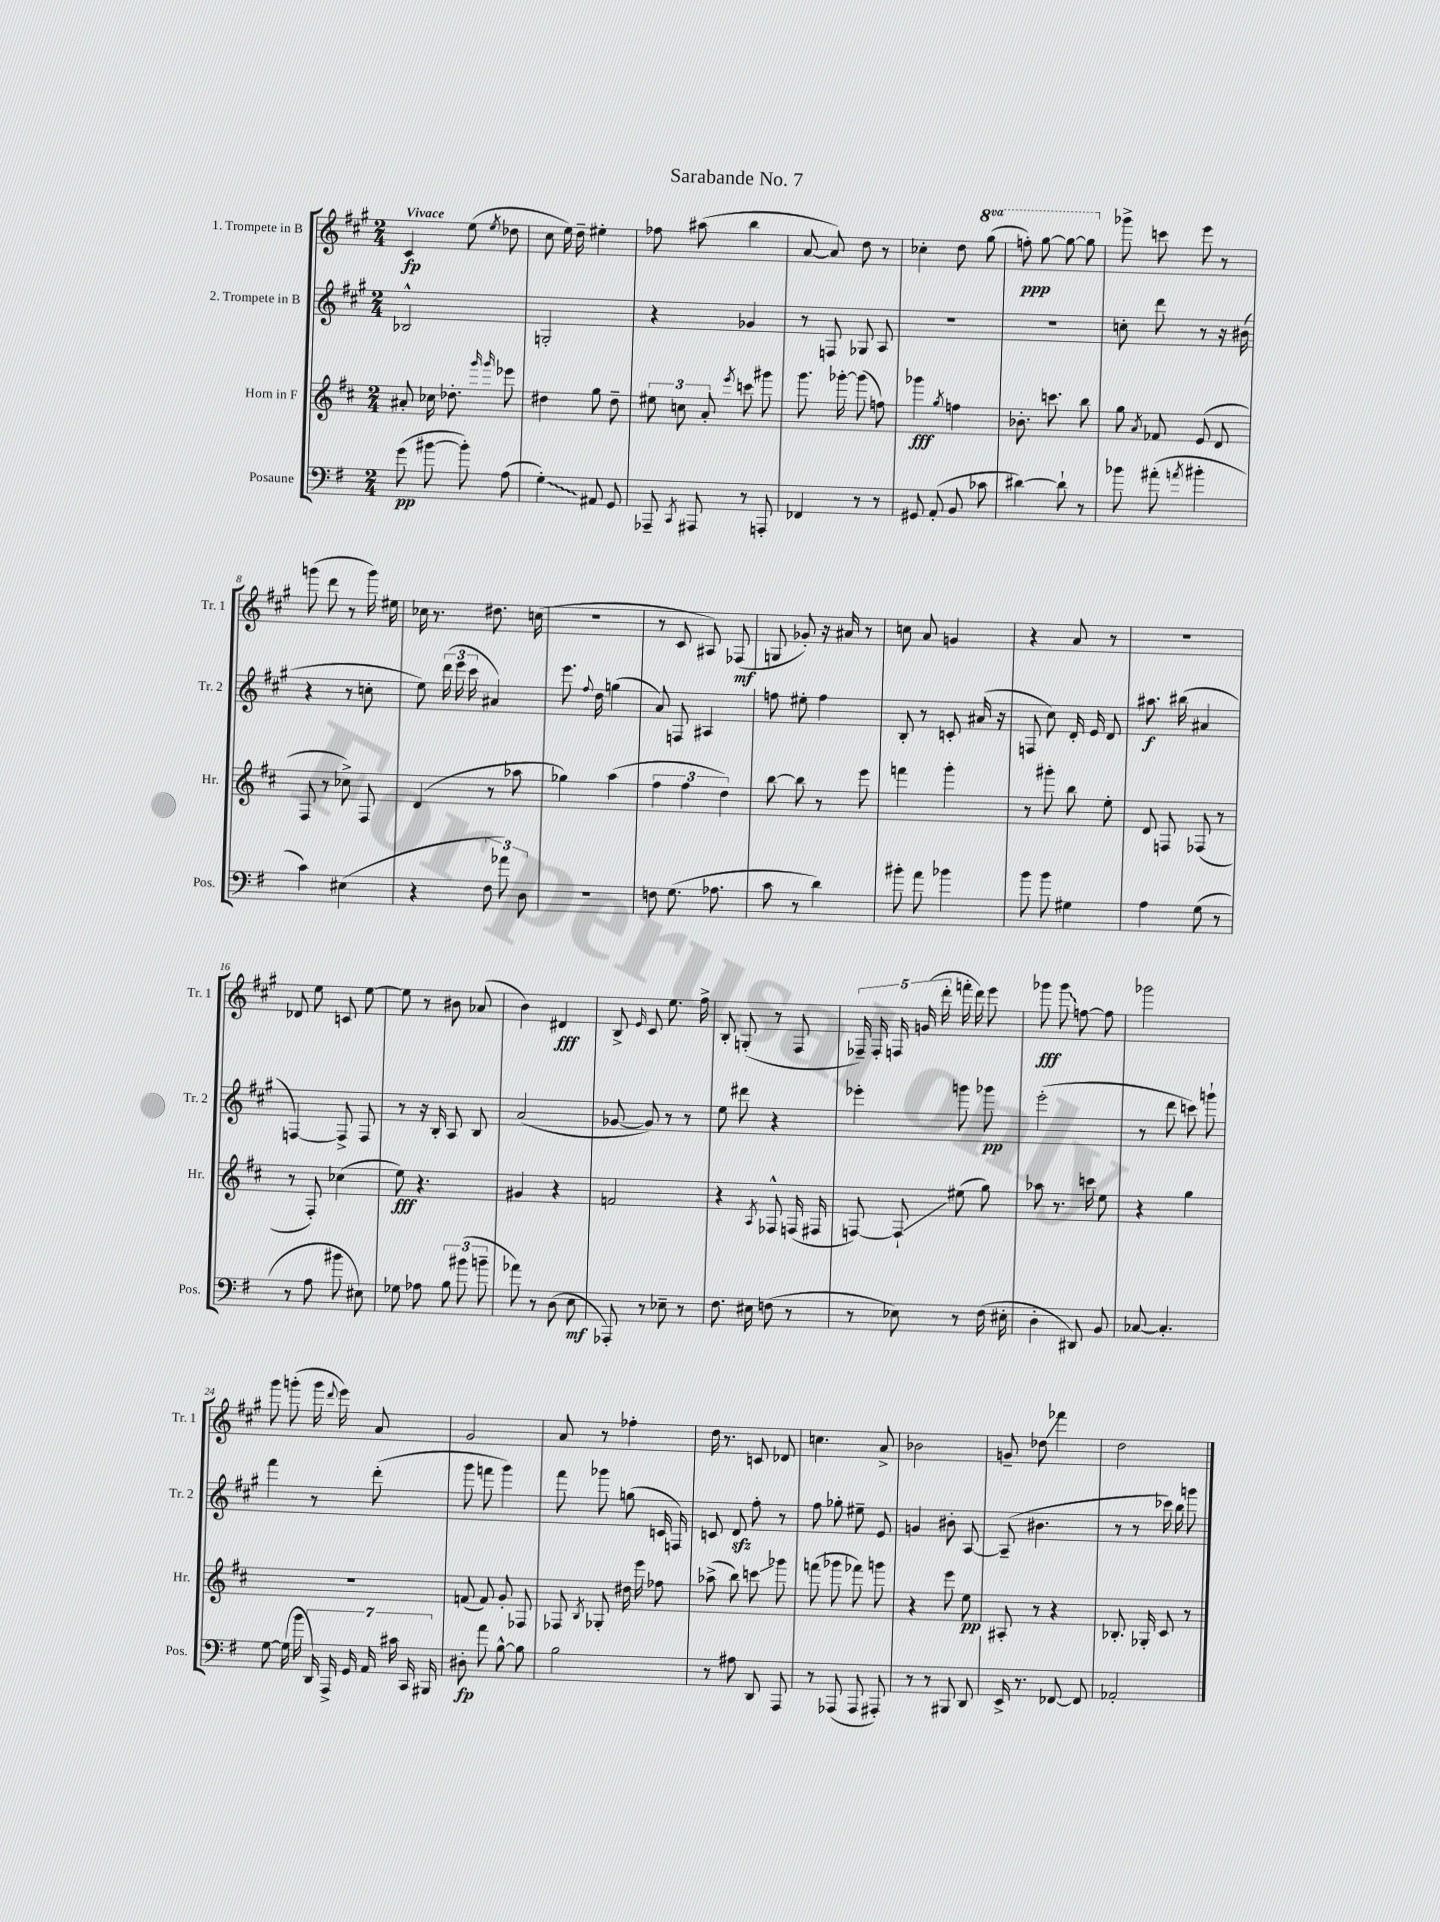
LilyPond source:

\header { title = "Sarabande No. 7" }
<<
\new StaffGroup <<
\new Staff = "s0" \with { instrumentName = "1. Trompete in B" shortInstrumentName = "Tr. 1" } {
    \clef treble \key a \major \numericTimeSignature \time 2/4 \set Staff.ottavationMarkups = #ottavation-simple-ordinals \tempo "Vivace"
    \autoBeamOff cis'4\fp e''8( \acciaccatura { e''8 } des''8 |
    cis''8 e''16) d''16-- eis''4-. |
    fes''8 ais''8( b''4 |
    a'8~ a'8) d''8 r8 |
    ces''4-. d''8 \ottava #1 gis'''8( |
    f'''8-.\ppp) gis'''8~ gis'''8~ gis'''8 \ottava #0 |
    ges'''8-> c'''8 e'''8 r8 |
    g'''8( d'''8 r8 g'''16) eis''16 |
    ces''16 r8. dis''8. c''16( |
    R2 |
    r8 cis'8 ais8) fes8\mf( |
    g8 ges'8-.) r16 ais'16 r8 |
    c''8 a'8 g'4 |
    r4 a'8 r8 |
    r2 |
    des'8 e''8 c'8 e''8~ |
    e''8 r8 bis'8 aes'8( |
    b'4) dis'4\fff |
    b8-> \grace { e'16 } cis'8 e''8. fis''16-> |
    b8-. g8-.( r8 fis8 |
    \tuplet 5/4 { fes16--) fes16-. f16 g'16( d'''16-. } f'''16-. d'''16) e'''8 |
    ges'''8\fff \once \override Glissando.style = #'zigzag ges'''8\glissando f''8~ f''8 |
    ges'''2 |
    gis'''8 g'''8-.( g'''16 \appoggiatura { d'''8 } e'''16) a'8 |
    gis'2 |
    a'8 r8 fes''4-. |
    d''16 r8. c'8 des'8 |
    c''4. a'8-> |
    bes'2 |
    g'8-- des''8\glissando fes'''4 |
    d''2 \bar "|." |
}
\new Staff = "s1" \with { instrumentName = "2. Trompete in B" shortInstrumentName = "Tr. 2" } {
    \clef treble \key a \major \numericTimeSignature \time 2/4
    \autoBeamOff bes2-^ |
    g2-. |
    r4 ges'4 |
    r8 f8 ges8 a8 |
    R2 |
    R2 |
    c''8-. d'''8 r8 r16 bis'16( |
    r4 r8 c''8-. |
    e''8) \tuplet 3/2 { d'''16( e'''16 cis'''16 } ais'4) |
    e'''8. \appoggiatura { fis''8 } d''16 g''4( |
    a'8) f8 ais4 |
    f''8 eis''8-. f''4 |
    b8-. r8 c'8-. ais'16( r16 |
    f8 cis''8) d'16-. e'16 d'8 |
    ais''8.\f bis''16( ais'4 |
    f4~) f8-> f8 |
    r8 r16 b16-. a8 b8 |
    a'2( |
    ges'8~ ges'8) r8 r8 |
    e''8 dis'''8 r4 |
    ees'''4-. g'''8 ges'''8\pp |
    e'''2-.( |
    r8 d'''8 c'''8) g'''8-! |
    fis'''4 r8 d'''8-.( |
    gis'''8 f'''8 gis'''4) |
    fis'''8 ges'''8 g''8( c'16 f16) |
    c'8 d'8\sfz fis''8-. r8 |
    fis''8 ges''8-. eis''8-- e'8 |
    g'4 bis'8-. a8~ |
    a8--( bis'4. |
    r8 r8 ces'''16) b''16 g'''8 \bar "|." |
}
\new Staff = "s2" \with { instrumentName = "Horn in F" shortInstrumentName = "Hr." } {
    \clef treble \key d \major \numericTimeSignature \time 2/4
    \autoBeamOff ais'8-. ces''16 des''8.-. \grace { g'''16 g'''16 } ees'''8 |
    dis''4 g''8 dis''8-- |
    \tuplet 3/2 { eis''8 c''8 a'8-. } \acciaccatura { e'''8 } c'''8 gis'''8 |
    g'''8. ges'''16~-. ges'''8( f''8) |
    ges'''4\fff \acciaccatura { g''8 } f''4 |
    bes'8.-. c'''8. b''8 |
    g''8 \acciaccatura { a'8 } fes'8 e'8( d'8 |
    fis8 r8 ces''8->) fis8 |
    d'4( r8 aes''8 |
    ges''4) a''4( |
    \tuplet 3/2 { fis''4 fis''4 d''4) } |
    b''8~ b''8 r8 e'''8 |
    f'''4 g'''4-. |
    r8 gis'''8-. b''8 e''8-. |
    d'8 f8 fes8( r8 |
    r8 fis8-.) ces''4( |
    e''8\fff) r4. |
    gis'4 r4 |
    f'2 |
    r4 \acciaccatura { a8 } fes8-^ f16( fis16 |
    f8~) f8-!\glissando eis''8( g''8) |
    aes''8 r8. c'''16 e''8 |
    r4 g''4 |
    R2 |
    f'8( f'8) g'8-. fes8 |
    fes8 \acciaccatura { b8 } ges8-. dis''16 e'''16 fes''8 |
    aes''8->( b''8) c'''8\glissando ges'''8 |
    f'''8( ges'''8 fes'''8) g'''8 |
    r4 e'''8 e''8\pp |
    ais8-. r8 r4 |
    bes8.-. ges16-. cis'8 r8 \bar "|." |
}
\new Staff = "s3" \with { instrumentName = "Posaune" shortInstrumentName = "Pos." } {
    \clef bass \key g \major \numericTimeSignature \time 2/4
    \autoBeamOff g'8\pp( bis'8~ bis'8-.) a8( |
    \once \override Glissando.style = #'zigzag g4-.\glissando) ais,8 g,8 |
    aes,,8-- \acciaccatura { c,8 } ais,,8 r8 a,,8-. |
    fes,4 r8 r8 |
    gis,8 a,8-.( b,8 ces'8 |
    dis'4~) dis'8-! r8 |
    bes'8 ais'8-.( \acciaccatura { a'8 } bis'4-. |
    c'4) eis4( |
    r4 \tuplet 3/2 { fis8 aes'8) d8 } |
    r2 |
    f8 g8.( aes8. |
    c'8 r8 d'4) |
    bis'8-. a'8 bes'4 |
    b'8 b'8 gis4 |
    a4 g8( r8 |
    r8 a8 bis'8 eis8) |
    ges8 aes8 \tuplet 3/2 { b8 bis'8( b'8-- } |
    aes'8) r8 d8( e8\mf |
    aes,,8-.) r8 ees8-- r8 |
    fis8. eis16 f8( r8 |
    r8 ees8) r8 fis16( eis16-. |
    d4-. dis,8) b,8 |
    ces8~ ces4.-. |
    g8~ g16( b'16 \tuplet 7/4 { d,16) a,,16-> g,16 a,16 cis'16 c,16 bis,,16 } |
    dis8-.\fp a'8 b8~-^ b8 |
    b2 |
    r8 ais8 d,8 a,,8 |
    r8 aes,,8( aes,,8 ais,,8-.) |
    r8 r8 bis,,8 d,8 |
    e,16-> r8. fes,8~ fes,8 |
    aes,2-. \bar "|." |
}
>>
>>
